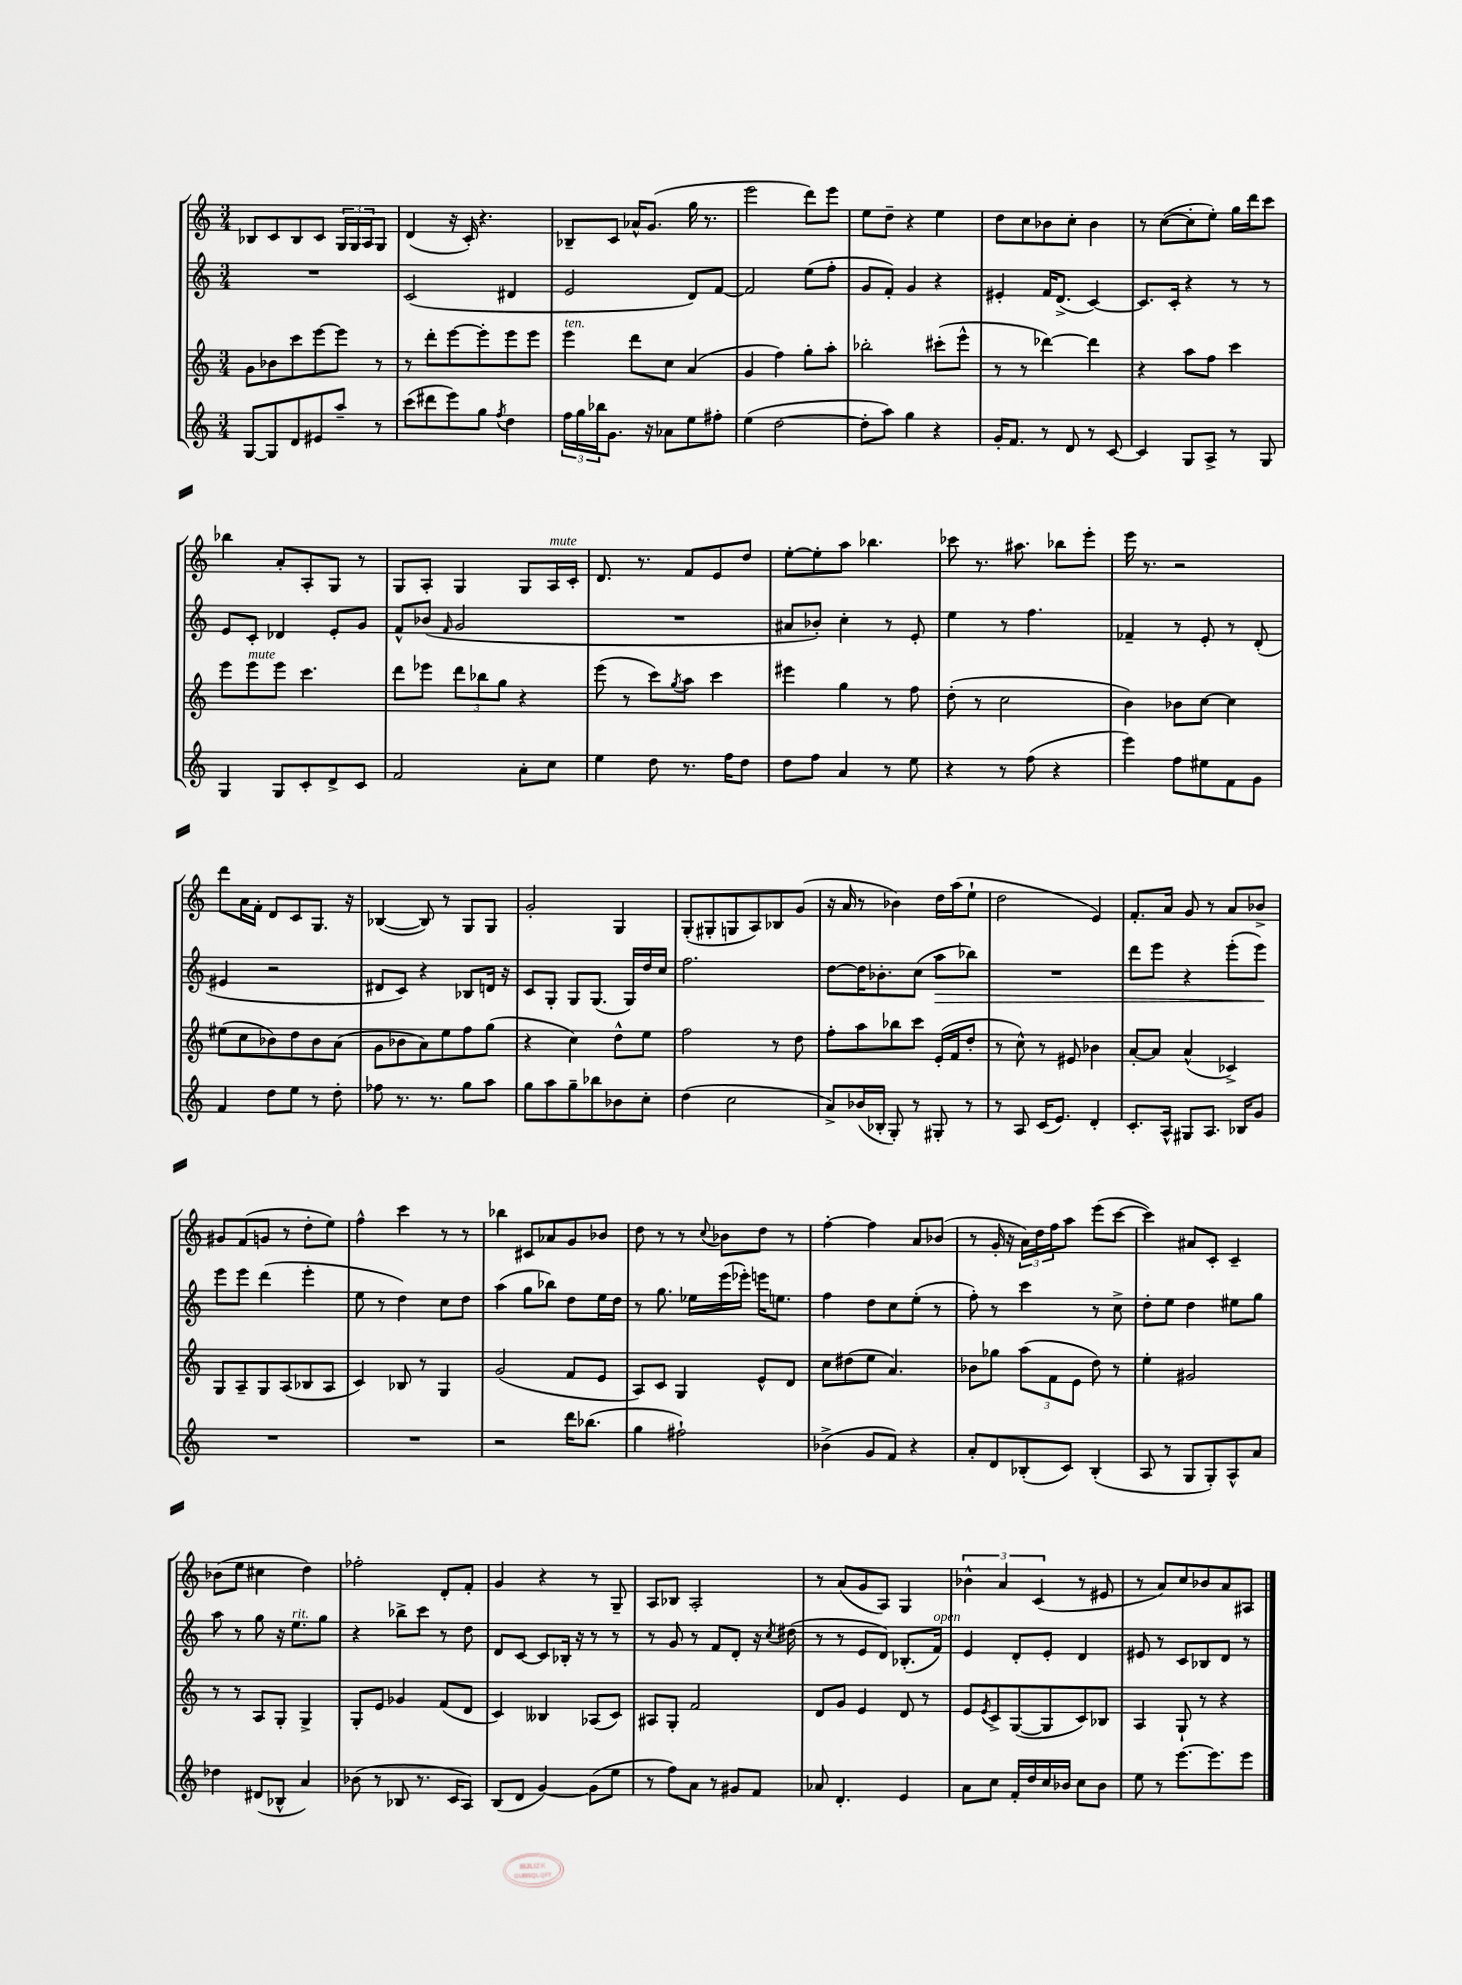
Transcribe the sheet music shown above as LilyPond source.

<<
\new StaffGroup <<
\new Staff = "s0" {
    \clef treble \key c \major \numericTimeSignature \time 3/4
    bes8 c'8 bes8 c'8 \tuplet 3/2 { g16 g16 a16 } g8 |
    d'4( r16 c'16-.) r4. |
    bes8-- c'8 aes'16-^ g'8.( g''16 r8. |
    e'''2 d'''8) e'''8 |
    e''8 d''8-- r4 e''4 |
    d''8 c''8 bes'8 c''8-. bes'4 |
    r8 c''8~( c''8-. e''8-.) g''16 d'''16 c'''8 |
    bes''4 a'8-. a8-. g8 r8 |
    g8 a8-. g4 g8 a16^\markup { \italic "mute" } c'16-. |
    d'8. r8. f'8 e'8 d''8 |
    e''8~-. e''8-. a''8 bes''4. |
    ces'''8 r8. ais''8. bes''8 e'''8-. |
    e'''16 r8. r2 |
    d'''8 a'16 f'16-. d'8 c'8 g8. r16 |
    bes4~( bes8) r8 g8 g8 |
    g'2-. g4 |
    g8-.( gis8-. g8 a8) bes8 g'8( |
    r16 a'16 r8 bes'4) d''16 a''16( e''8-! |
    d''2 e'4) |
    f'8.-. a'16 g'8 r8 a'8 bes'8-> |
    gis'8 f'8( g'8 r8 d''8-. e''8) |
    f''4-^ c'''4 r8 r8 |
    bes''4 cis'8 aes'8 g'8 bes'8 |
    d''8 r8 r8 \appoggiatura { c''8 } bes'8 d''8 r8 |
    f''4~-. f''4 a'8 bes'8( |
    r8 g'16-. r16 \tuplet 3/2 { a'16) d''16 f''16 } a''8 e'''8( c'''8~ |
    c'''4) ais'8 c'8-. c'4-- |
    bes'8( e''8 cis''4 d''4) |
    fes''2-. d'8-. f'8-. |
    g'4 r4 r8 g8-- |
    a8 bes8 a2-. |
    r8 a'8( g'8 a8) g4 |
    \tuplet 3/2 { bes'4-^ a'4 c'4( } r8 eis'8 |
    r8 a'8) c''8 bes'8 a'8 ais8 \bar "|." |
}
\new Staff = "s1" {
    \clef treble \key c \major \numericTimeSignature \time 3/4
    R2. |
    c'2( dis'4 |
    e'2 d'8) f'8~ |
    f'2 e''8( f''8-. |
    g'8 f'8-.) g'4 r4 |
    eis'4-. f'16 d'8.->( c'4~) |
    c'8. c'16-. r4 r8 r8 |
    e'8 c'8-. des'4 e'8-. g'8 |
    f'8-^ bes'8( \grace { f'16 } g'2 |
    R2. |
    ais'8 bes'8-.) c''4-. r8 e'8-. |
    e''4 r8 f''4. |
    fes'4-- r8 e'8-. r8 d'8-.( |
    eis'4 r2 |
    dis'8 c'8) r4 bes8 d'16 r16 |
    c'8 g8-. g8 g8.( g16) d''16 c''16 |
    f''2. |
    d''8~ d''16 bes'8.-. c''8( a''8\> bes''8) |
    R2. |
    d'''8 e'''8 r4 e'''8-.( e'''8\!) |
    e'''8 e'''8 d'''4( e'''4-. |
    e''8 r8 d''4) c''8 d''8 |
    a''4( g''8 bes''8) d''8 e''16 d''16 |
    r8 g''8. ees''16 e'''16( ees'''16-.) e'''16 e''8. |
    f''4 d''8 c''8 e''8-.( r8 |
    f''8-.) r8 c'''4 r8 c''8-> |
    d''8-. e''8 d''4 eis''8 g''8 |
    a''8 r8 g''8 r16 e''8.^\markup { \italic "rit." } g''8 |
    r4 bes''8-> c'''8 r8 d''8 |
    d'8 c'8~ c'8 bes16-. r16 r8 r8 |
    r8 g'8 r8 f'8 d'8-. r16 \acciaccatura { c''8 } dis''16( |
    r8 r8 e'8 d'8) bes8.-.( f'16^\markup { \italic "open" }) |
    e'4 d'8-. e'8-. d'4 |
    eis'8 r8 c'8 bes8 d'8 r8 \bar "|." |
}
\new Staff = "s2" {
    \clef treble \key c \major \numericTimeSignature \time 3/4
    g'8 bes'8 c'''8 e'''8~ e'''8 r8 |
    r8 d'''8-. e'''8~ e'''8-. e'''8 e'''8 |
    e'''4^\markup { \italic "ten." } d'''8 c''8 a'4( |
    g'4 f''4) g''8-. a''8-. |
    bes''2-. cis'''8-.( e'''8-^ |
    r8 r8 des'''4~) des'''4 |
    r4 a''8 f''8 c'''4 |
    e'''8 e'''8^\markup { \italic "mute" } e'''8 c'''4. |
    d'''8 ees'''8 \tuplet 3/2 { d'''8 bes''8 g''8 } r4 |
    e'''8( r8 c'''8) \acciaccatura { g''8 } a''8 c'''4 |
    eis'''4 g''4 r8 f''8 |
    d''8-.( r8 c''2 |
    b'4) bes'8 c''8~ c''4 |
    eis''8( c''8 bes'8) d''8 bes'8 a'8( |
    g'8 bes'8 a'8) e''8 f''8 g''8( |
    r4 c''4) d''8-^ e''8 |
    f''2 r8 d''8 |
    f''8-. a''8 bes''8 c'''8 e'16-.( f'16 d''8-. |
    r8 c''8-^) r8 eis'8 bes'4 |
    a'8~-. a'8 a'4-^( ces'4->) |
    g8 a8-- g8 a8( bes8 a8 |
    c'4) bes8 r8 g4 |
    g'2( f'8 e'8 |
    a8) c'8 g4 e'8-^ d'8 |
    c''8 dis''8( e''8 a'4.) |
    bes'8 ges''8 \tuplet 3/2 { a''8( f'8 e'8 } d''8) r8 |
    e''4-. gis'2 |
    r8 r8 a8 g8-. g4-> |
    g8-. e'8 ges'4 f'8( d'8 |
    c'4) beses4 aes8( c'8) |
    ais8 g8-. f'2 |
    d'8 g'8 e'4 d'8 r8 |
    e'8 \acciaccatura { e'8 } c'8-> g8~( g8 c'8) bes8 |
    a4 g8-! r8 r4 \bar "|." |
}
\new Staff = "s3" {
    \clef treble \key c \major \numericTimeSignature \time 3/4
    g8~ g8 d'8 eis'8 a''8-- r8 |
    c'''8( dis'''8 e'''8) g''8 \acciaccatura { f''8 } d''4 |
    \tuplet 3/2 { f''16 g''16 bes''16 } g'8. r16 aes'8 e''8 fis''8-. |
    e''4( d''2~ |
    d''8-. a''8) g''4 r4 |
    g'16-. f'8. r8 d'8 r8 c'8~ |
    c'4 g8 a8-> r8 g8 |
    g4 g8 c'8-. d'8-> c'8 |
    f'2 a'8-. c''8 |
    e''4 d''8 r8. f''16 d''8 |
    d''8 f''8 a'4 r8 e''8 |
    r4 r8 f''8( r4 |
    e'''4) f''8 eis''8 f'8 g'8 |
    f'4 d''8 e''8 r8 d''8-. |
    fes''8 r8. r8. g''8 a''8 |
    g''8 a''8 g''8-- bes''8 bes'8 c''8-. |
    d''4( c''2 |
    a'8->) bes'16( bes16-. g8-.) r8 gis8-. r8 |
    r8 a8 c'16( e'8.) d'4-. |
    c'8.-. a16-^ gis8 a8. bes16 g'8 |
    R2. |
    R2. |
    r2 d'''16 bes''8.( |
    g''4 fis''2-!) |
    bes'4->( g'8 f'8) r4 |
    a'8-. d'8 bes8-.( c'8) bes4-.( |
    a8 r8 g8 g8-.) a8-^ a'8 |
    des''4 dis'8( bes8-^ a'4) |
    bes'8( r8 bes8 r8. c'16 a8) |
    b8( d'8 g'4~) g'8( e''8 |
    r8 f''8) a'8 r8 gis'8 f'8 |
    aes'8 d'4.-. e'4 |
    a'8 c''8 f'16-. d''16 c''16 bes'16 c''8 bes'8 |
    e''8 r8 e'''8.~ e'''8. e'''8 \bar "|." |
}
>>
>>
\layout { \context { \Score \remove "Bar_number_engraver" } }
